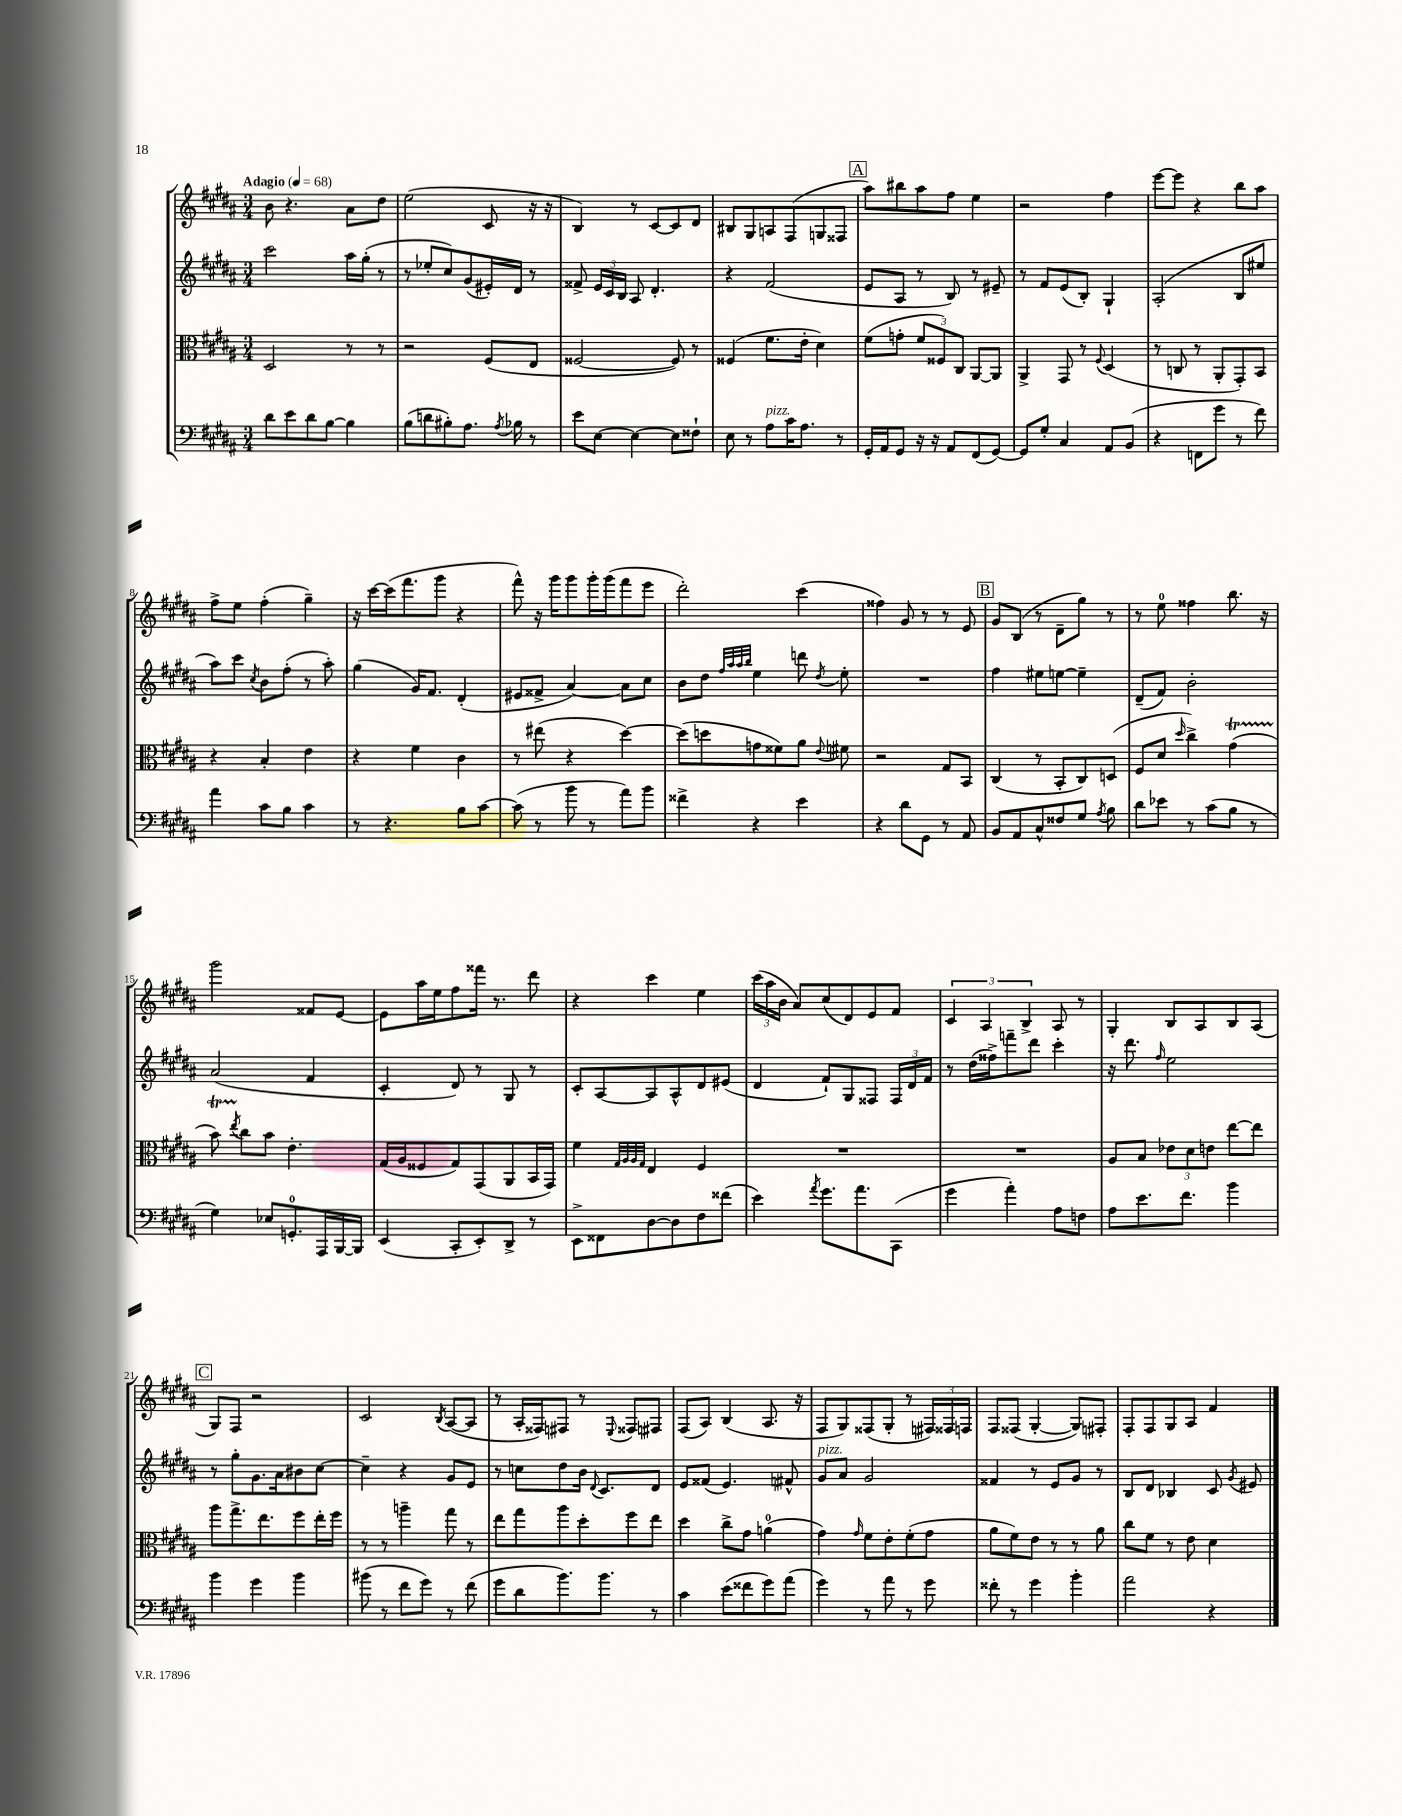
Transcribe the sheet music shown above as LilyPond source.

<<
\new StaffGroup <<
\new Staff = "s0" {
    \clef treble \key b \major \numericTimeSignature \time 3/4 \tempo "Adagio" 4 = 68
    \autoBeamOff b'8 r4. ais'8[ dis''8] |
    e''2( cis'8 r16 r16 |
    b4) r8 cis'8[~ cis'8 dis'8] |
    bis8[ gis8 a8 fis8( g8 fisis8] |
    \mark \markup { \box "A" } ais''8[) bis''8 ais''8 fis''8] e''4 |
    r2 fis''4 |
    e'''8[~ e'''8] r4 b''8[ ais''8] |
    fis''8[-> e''8] fis''4-.( gis''4--) |
    r16 cis'''16[~ cis'''16( fis'''8. gis'''8] r4 |
    fis'''8-^) r16 gis'''16[ gis'''8 gis'''16-. gis'''16( fis'''8 e'''8] |
    dis'''2-.) cis'''4( |
    fisis''4) gis'8 r8 r8 e'8 |
    \mark \markup { \box "B" } gis'8[ b8]( r8 dis'8[-- gis''8]) r8 |
    r8 e''8-0 fisis''4 b''8. r16 |
    gis'''2 fisis'8[ e'8]~ |
    e'8[ ais''16 e''16 fis''8 fisis'''16] r8. dis'''8 |
    r4 cis'''4 e''4 |
    \tuplet 3/2 { cis'''16[( ais''16 b'16] } ais'8[) cis''8( dis'8) e'8 fis'8] |
    \tuplet 3/2 { cis'4 ais4 b4-> } ais8 r8 |
    gis4-. b8[ ais8 b8 ais8]( |
    \mark \markup { \box "C" } gis8[) fis8] r2 |
    cis'2 \acciaccatura { b8 } ais8[~( ais8] |
    r8 ais16[-. fisis16) fis8] r8 \appoggiatura { e8 } fisis8[ fis8] |
    fis8[( ais8]) b4( ais8. r16 |
    fis8[ gis8) fisis8( gis8]-. r8 \tuplet 3/2 { fis16[) fisis16 f16] } |
    fis8[ fisis8]( gis4~-. gis8[) fis8]-. |
    fis8[-. fis8 gis8 ais8] fis'4 \bar "|." |
}
\new Staff = "s1" {
    \clef treble \key b \major \numericTimeSignature \time 3/4
    \autoBeamOff cis'''2 ais''16[ gis''16]-.( r8 |
    r8 ees''8[-. cis''8) gis'8( eis'16-.) dis'16] r8 |
    fisis'8-> \tuplet 3/2 { e'16[ cis'16 b16] } ais8 dis'4.-. |
    r4 fis'2( |
    \mark \markup { \box "A" } e'8[ ais8] r8 b8) r8 eis'8-- |
    r8 fis'8[ e'8( b8]-.) gis4-! |
    ais2-.( b8[ eis''8] |
    ais''8[) cis'''8] \acciaccatura { cis''8 } b'8[ fis''8]-.( r8 ais''8-.) |
    gis''4( gis'16[) fis'8.] dis'4-.( |
    eis'8[ fisis'8]-> ais'4~) ais'8[ cis''8] |
    b'8[ dis''8] \grace { fis''32[ ais''32 ais''32 b''32] } e''4 d'''8 \acciaccatura { dis''8 } e''8-. |
    R2. |
    \mark \markup { \box "B" } fis''4 eis''8[ e''8]~ e''4-- |
    dis'8[--( fis'8]) b'2-. |
    ais'2( fis'4 |
    cis'4-. dis'8) r8 gis8 r8 |
    cis'8[-. ais8~ ais8 ais8-^ dis'8 eis'8]( |
    dis'4 fis'8[-!) gis8 fisis8] \tuplet 3/2 { fisis16[ dis'16 fis'16] } |
    r8 dis''16[( fisis''16->) f'''8-- dis'''8] cis'''4-. |
    r16 dis'''8. \grace { fis''16 } e''2 |
    \mark \markup { \box "C" } r8 gis''8[-. gis'8. ais'16 bis'8 cis''8]~ |
    cis''4-- r4 gis'8[ e'8] |
    r8 c''8[ dis''8 b'16] \appoggiatura { dis'8 } cis'8.[ dis'8] |
    e'8[ fisis'8]( e'4.) fis'8-^ |
    gis'8[^\markup { \italic "pizz." } ais'8] gis'2 |
    fisis'4 r8 e'8[ gis'8] r8 |
    b8[ dis'8] bes4 cis'8 \acciaccatura { gis'8 } eis'8 \bar "|." |
}
\new Staff = "s2" {
    \clef alto \key b \major \numericTimeSignature \time 3/4
    \autoBeamOff dis2 r8 r8 |
    r2 fis8[( e8] |
    fisis2~ fisis8) r8 |
    fisis4( fis'8.[ e'16]-. dis'4) |
    \mark \markup { \box "A" } fis'8[( g'8]-. \tuplet 3/2 { fis'8[ fisis8) cis8] } ais,8[~ ais,8] |
    ais,4-> gis,8 r8 \appoggiatura { fis8 } dis4( |
    r8 c8 r8 ais,8[-. gis,8-.) b,8] |
    r4 b4-. e'4 |
    r4 fis'4 cis'4 |
    r8 eis''8( r4 dis''4~) |
    dis''8[( d''8 g'8 fisis'8) ais'8] \appoggiatura { e'8 } fis'8 |
    r2 gis8[ b,8] |
    \mark \markup { \box "B" } cis4( r8 b,8[-. cis8) d8]( |
    fis8[ dis'8] \grace { dis''16 } cis''4->) gis'4\startTrillSpan( |
    b'8) \acciaccatura { e''8 } cis''8[\stopTrillSpan b'8] e'4.-. |
    gis16[( ais16 fisis8 gis8) gis,8( ais,8 b,16 gis,16]) |
    fis'4 \grace { gis32[ ais32 ais32 gis32] } e4 fis4 |
    R2. |
    R2. |
    ais8[ b8] \tuplet 3/2 { ees'8[ dis'8 e'8] } e''8[~ e''8] |
    \mark \markup { \box "C" } ais''8[ gis''8.-> e''8. fis''8 e''16-. fis''16] |
    r8 r8 a''4-- gis''8 r8 |
    e''8[ gis''8 ais''8 dis''8-. fis''8 e''8] |
    dis''4 cis''8[-> gis'8] a'4-0( |
    gis'4) \grace { gis'16 } fis'8[ e'8-. fis'8-.( gis'8] |
    ais'8[ fis'8) e'8] r8 r8 ais'8 |
    cis''8[ fis'8] r8 e'8 dis'4 \bar "|." |
}
\new Staff = "s3" {
    \clef bass \key b \major \numericTimeSignature \time 3/4
    \autoBeamOff dis'8[ e'8 dis'8 b8]~ b4 |
    b8[( d'8 bis8-.) ais8.] \acciaccatura { ais8 } bes16 r8 |
    e'8[ e8]~ e4~ e8[ fisis8]-! |
    e8 r8 ais8[^\markup { \italic "pizz." } cis'16 ais8.] r8 |
    \mark \markup { \box "A" } gis,16[-. ais,16 gis,8] r16 r16 ais,8[ fis,8( gis,8]~) |
    gis,8[ gis8]-. cis4 ais,8[ b,8]( |
    r4 f,8[ gis'8] r8 fis'8) |
    ais'4 cis'8[ b8] cis'4 |
    r8 r4. b8[ cis'8]~ |
    cis'8( r8 b'8 r8 ais'8[) b'8] |
    fisis'4-> r4 e'4 |
    r4 dis'8[ gis,8] r8 ais,8 |
    \mark \markup { \box "B" } b,8[ ais,8 cis8-^ fisis8 gis8] \acciaccatura { ais8 } b8 |
    dis'8[ ees'8] r8 cis'8[( b8] r8 |
    gis4) ees8[ g,8.-0-. ais,,16 b,,16~ b,,16] |
    e,4( cis,8[-. e,8-.) dis,8]-> r8 |
    e,8[-> fisis,8 dis8~ dis8 fis8 fisis'8]( |
    e'4) \acciaccatura { ais'8 } gis'8.[ ais'8. cis,8]( |
    gis'4 ais'4-.) ais8[ f8] |
    ais8[ e'8. fis'8.] b'4 |
    \mark \markup { \box "C" } b'4 gis'4 b'4 |
    bis'8( r8 fis'8[ gis'8]) r8 fis'8( |
    gis'8[ dis'8 b'8.) b'8.] r8 |
    cis'4 e'8[( fisis'8 gis'8) ais'8]( |
    gis'4) r8 ais'8 r8 gis'8 |
    fisis'8-. r8 gis'4 b'4-. |
    ais'2 r4 \bar "|." |
}
>>
>>
